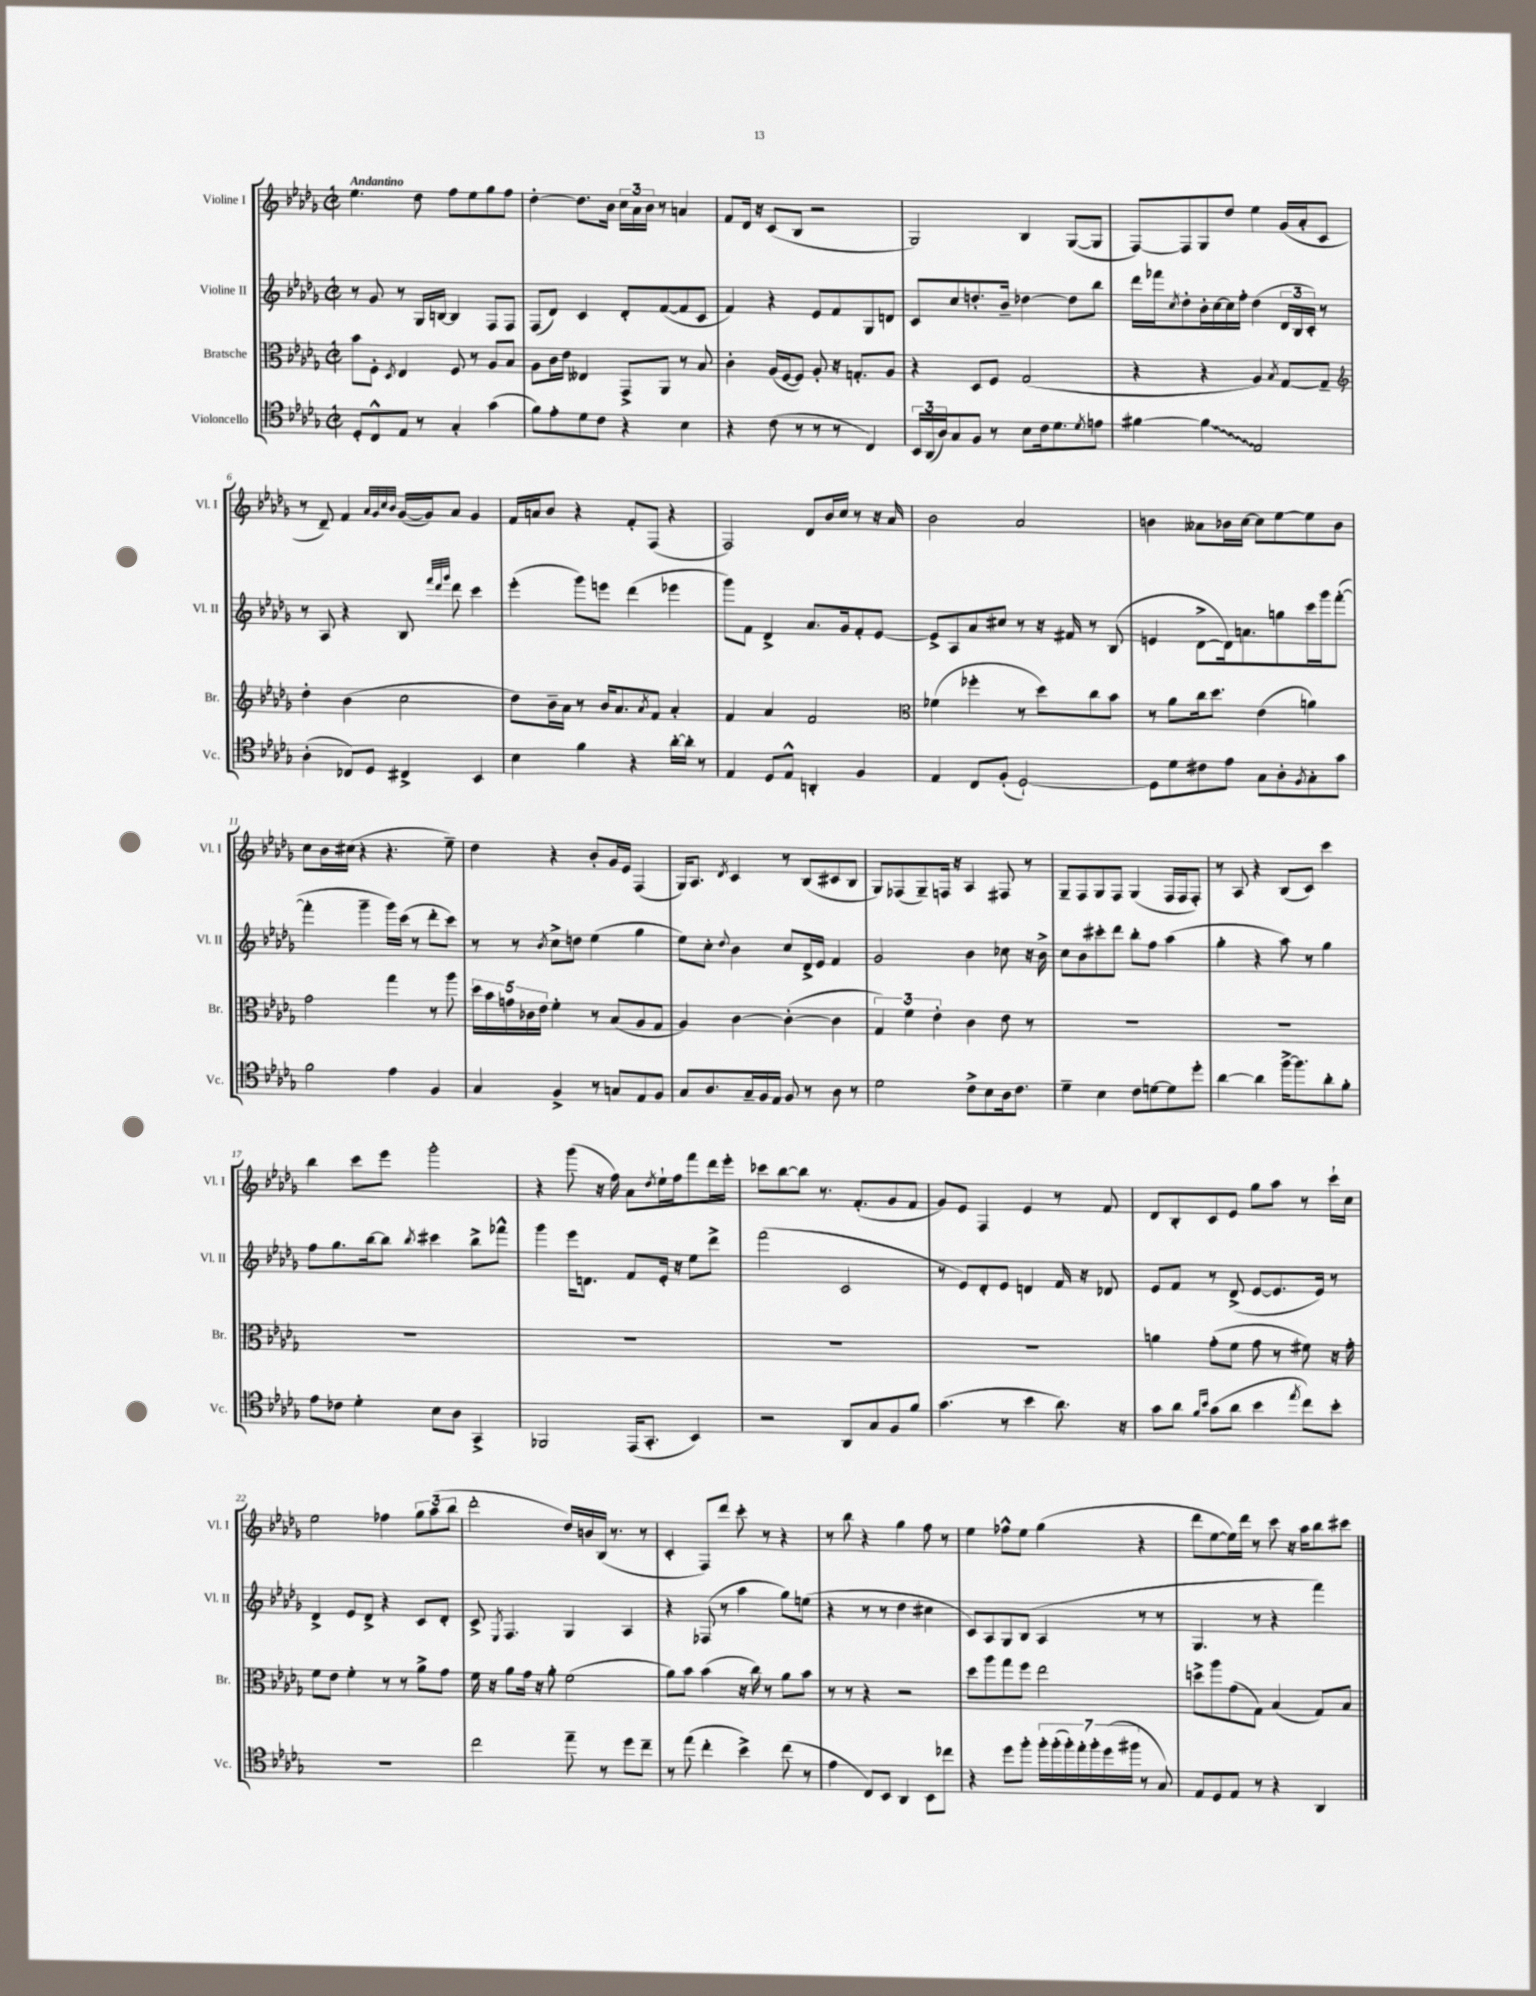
<<
\new StaffGroup <<
\new Staff = "s0" \with { instrumentName = "Violine I" shortInstrumentName = "Vl. I" } {
    \clef treble \key des \major \defaultTimeSignature \time 2/2 \tempo "Andantino"
    ees''4. des''8 f''8 ees''8 ges''8 f''8 |
    des''4~-. des''8. bes'16 \tuplet 3/2 { c''16 aes'16 bes'16 } r8 a'4 |
    f'8 des'16 r16 c'8( bes8 r2 |
    ges2) bes4 ges8~( ges8 |
    f8~) f8 ges8 des''8 ees''4 ges'16( aes'16-. c'8 |
    r8 des'8--) f'4 \grace { aes'32 ges'32 c''32 bes'32 } ges'16~( ges'16) aes'8 ges'4 |
    f'16 a'16 bes'8 r4 f'8-. f8( r4 |
    f2) des'8 bes'16 c''16 r8 r16 aes'16 |
    bes'2 aes'2 |
    b'4 aeses'8 bes'16 c''16~ c''8 ees''8~ ees''8 bes'8 |
    c''8 bes'16 cis''16( r4 r4. ees''8--) |
    des''4 r4 bes'8-. ges'16 ees'16 f4( |
    ges16) aes8. \acciaccatura { des'8 } c'4 r8 bes8( cis'8 bes8 |
    ges8) fes8( ges8--) f16 r16 aes4 fis8 r8 |
    ges8-- f8 ges8 f8 ges4( f16 f16 f8-.) |
    r8 aes8 r4 bes8( c'8) c'''4 |
    bes''4 c'''8 ees'''8 ges'''2-. |
    r4 ges'''8( r16 f''16) aes'8 \acciaccatura { des''8 } ees''16-! f''16 f'''8 des'''16 ees'''16-. |
    ces'''8 bes''8~ bes''8 r8. f'8.-.( ges'8 f'8 |
    ges'8) ees'8 f4 ees'4 r8 f'8 |
    des'8 bes8-. c'8 ees'8 ges''8 aes''8 r8 c'''16-! c''16 |
    ees''2 fes''4 \tuplet 3/2 { ges''8 aes''8( bes''8 } |
    des'''2-. des''16) b'16 bes16( r8. r8 |
    c'4-. f8) des'''8 c'''8-. r8 r4 |
    r8 bes''8 r4 ges''4 f''8 r8 |
    ees''4 fes''8-^ ees''8 ges''4( r4 |
    des'''8 ees''8~ ees''16) des'''16 r8 c'''8 r16 aes''16 bes''8 cis'''8 \bar "|." |
}
\new Staff = "s1" \with { instrumentName = "Violine II" shortInstrumentName = "Vl. II" } {
    \clef treble \key des \major \defaultTimeSignature \time 2/2
    r8 ges'8 r8 ges16 b16~ b4 f8 f8 |
    f8( des'8) c'4 des'8-. f'8~( f'8 c'8 |
    f'4) r4 ees'8 f'8 ges8 d'8 |
    c'8 c''8 d''8.-. bes'16-- des''4~ des''8 bes''8 |
    des'''16 fes'''16 \acciaccatura { c''8 } des''8-. bes'16-. c''16~ c''16 f''16-. des''4( \tuplet 3/2 { des'16 bes16 c'16-.) } r8 |
    r8 aes8 r4 bes8 \grace { f'''32 des'''32 ges'''32 } des'''8 c'''4 |
    ees'''4-.( ges'''8) e'''8 des'''4( ees'''4 |
    ges'''8) f'8 des'4-> aes'8. ges'16 f'8-. ees'8~ |
    ees'8-> aes8 aes'8 cis''8 r8 r16 fis'16 r8 bes8( |
    e'4 des'8~-> des'16) a'8. g''8 c'''16 ges'''16 f'''8~-.( |
    f'''4-. ges'''4-- ges'''16) c'''16( r8 des'''8-. c'''8) |
    r8 r8 \acciaccatura { bes'8 } c''8-> d''8 ees''4( ges''4 |
    ees''8) c''8-. \appoggiatura { des''8 } bes'4 c''8 des'16-> ees'16 f'4 |
    ges'2 bes'4 ces''8 r16 bes'16-> |
    c''8 bes'8 cis'''8-. des'''8 bes''8-. f''8 aes''4( |
    ges''4-. r4 aes''8) r8 ges''4 |
    f''8 ges''8. bes''16~ bes''8 \acciaccatura { bes''8 } cis'''4 bes''8-> fes'''8-^ |
    ges'''4 ees'''16 d'8. f'8 ees'16-. r16 ees''8 des'''8-> |
    f'''2( c'2 |
    r8 ees'8) des'8-. ees'8 d'4 f'16 r16 des'8 |
    ees'8 f'8 r8 des'8->( ees'8~ ees'8. ees'16) r8 |
    des'4-> ees'8 des'8-> r4 c'8 des'8-. |
    c'8-> \acciaccatura { ees8 } f4. ges4 aes4 |
    r4 fes8( r8 aes''4 ges''8) e''8( |
    r4 r8 r8 des''4 cis''4 |
    c'8) aes8 ges8 bes8( aes4 r8 r8 |
    ges4. r8 r4 f'''4) \bar "|." |
}
\new Staff = "s2" \with { instrumentName = "Bratsche" shortInstrumentName = "Br." } {
    \clef alto \key des \major \defaultTimeSignature \time 2/2
    bes'8 f8-. \acciaccatura { des8 } ees4 f8 r8 aes8 bes8 |
    aes8 c'16 ees'16 eeses4 ges,8-> aes,8 r8 bes8 |
    c'4-. aes16( f16~ f8) aes8-. r16 g8.-. aes8 |
    r4 des8 f8 ges2( |
    r4 r4 aes4) \acciaccatura { bes8 } ges8~ ges8-- |
    \clef treble des''4-. bes'4( c''2 |
    des''8) bes'16-- aes'16 r8 bes'16 aes'8. \acciaccatura { aes'8 } f'8 aes'4-. |
    f'4 aes'4 f'2 |
    \clef alto fes'4( fes''4-. r8 des''8) c''8 bes'8 |
    r8 aes'8 c''16 des''8. ees'4( a'4) |
    ges'2 ges''4 r8 aes''8 |
    \tuplet 5/4 { des''16 bes'16 g'16 ces'16 ees'16 } f'4-. r8 bes8( aes8 ges8 |
    aes4) c'4~ c'4~-.( c'4 |
    \tuplet 3/2 { ges4) f'4 ees'4-. } c'4 ees'8 r8 |
    R1 |
    R1 |
    R1 |
    R1 |
    R1 |
    R1 |
    a'4 ges'8-.( f'8 ges'8 r8 fis'8) r16 ges'16-. |
    f'8 ees'8 f'4-. r8 r8 aes'8-> ges'8 |
    f'16 r16 aes'8 ges'16 r16 aes'8-. f'2( |
    aes'8) bes'8 bes'4( r16 c''16) r8 aes'8 bes'8 |
    r8 r8 r4 r2 |
    des''8 aes''8 ges''8 f''8 ees''2 |
    d''8-> aes''8 ges'8( ges8) bes4( ges8) bes8 \bar "|." |
}
\new Staff = "s3" \with { instrumentName = "Violoncello" shortInstrumentName = "Vc." } {
    \clef tenor \key des \major \defaultTimeSignature \time 2/2
    des8-. c8-^ ees8 r8 ges4-. ges'4( |
    f'8) ees'8-. des'8 c'8 r4 bes4 |
    r4 c'8( r8 r8 r8 c4) |
    \tuplet 3/2 { bes,16 aes,16( aes16) } ges8 f8 r8 bes8 c'16 des'8. \acciaccatura { des'8 } e'8 |
    fis'4~ \once \override Glissando.style = #'zigzag fis'4\glissando ees2 |
    aes4-.( ces8) des8 cis4-> bes,4 |
    bes4 f'4 r4 aes'16~-. aes'16-. r8 |
    ees4 des8 ees8-^ a,4-. f4 |
    ees4 c8 f8-.( des2~-!) |
    des8 des'8 cis'8 ees'8 ges8 aes8-. \acciaccatura { f8 } ges8-. ges'8 |
    f'2 ees'4 f4 |
    ges4 f4-> r8 g8 ees8 f8 |
    ges8 aes8. ges16-- f16 ees16 f8 r8 aes8 r8 |
    des'2 c'8-> bes8 aes16 c'8. |
    des'4-- bes4 c'8 d'8~ d'8 des''8-. |
    aes'4~ aes'4 f''16~-> f''8. aes'8-. f'8-. |
    ees'8 ces'8 des'4-. bes8 aes8 ges,4-> |
    fes,2 ees,16( ges,8.-. bes,4) |
    r2 aes,8 ges8 f8 f'8 |
    ges'4.( r8 bes'4 aes'8.) r16 |
    ges'8 aes'8 \grace { f'16 bes'16 } ges'8( aes'8 bes'4 \acciaccatura { ees''8 } c''8) bes'8-. |
    R1 |
    c''2 ees''8-- r8 des''8 c''8-- |
    r8 ees''8( c''4-. bes'4->) c''8( r8 |
    ees'4 c8) bes,8 aes,4 bes,8 ces''8 |
    r4 des''8 f''8-. \tuplet 7/4 { f''16-. f''16-.( f''16-.) ees''16-. f''16-. des''16( fis''16 } r8 ges8) |
    ees8 des8 ees8 r8 r4 aes,4 \bar "|." |
}
>>
>>
